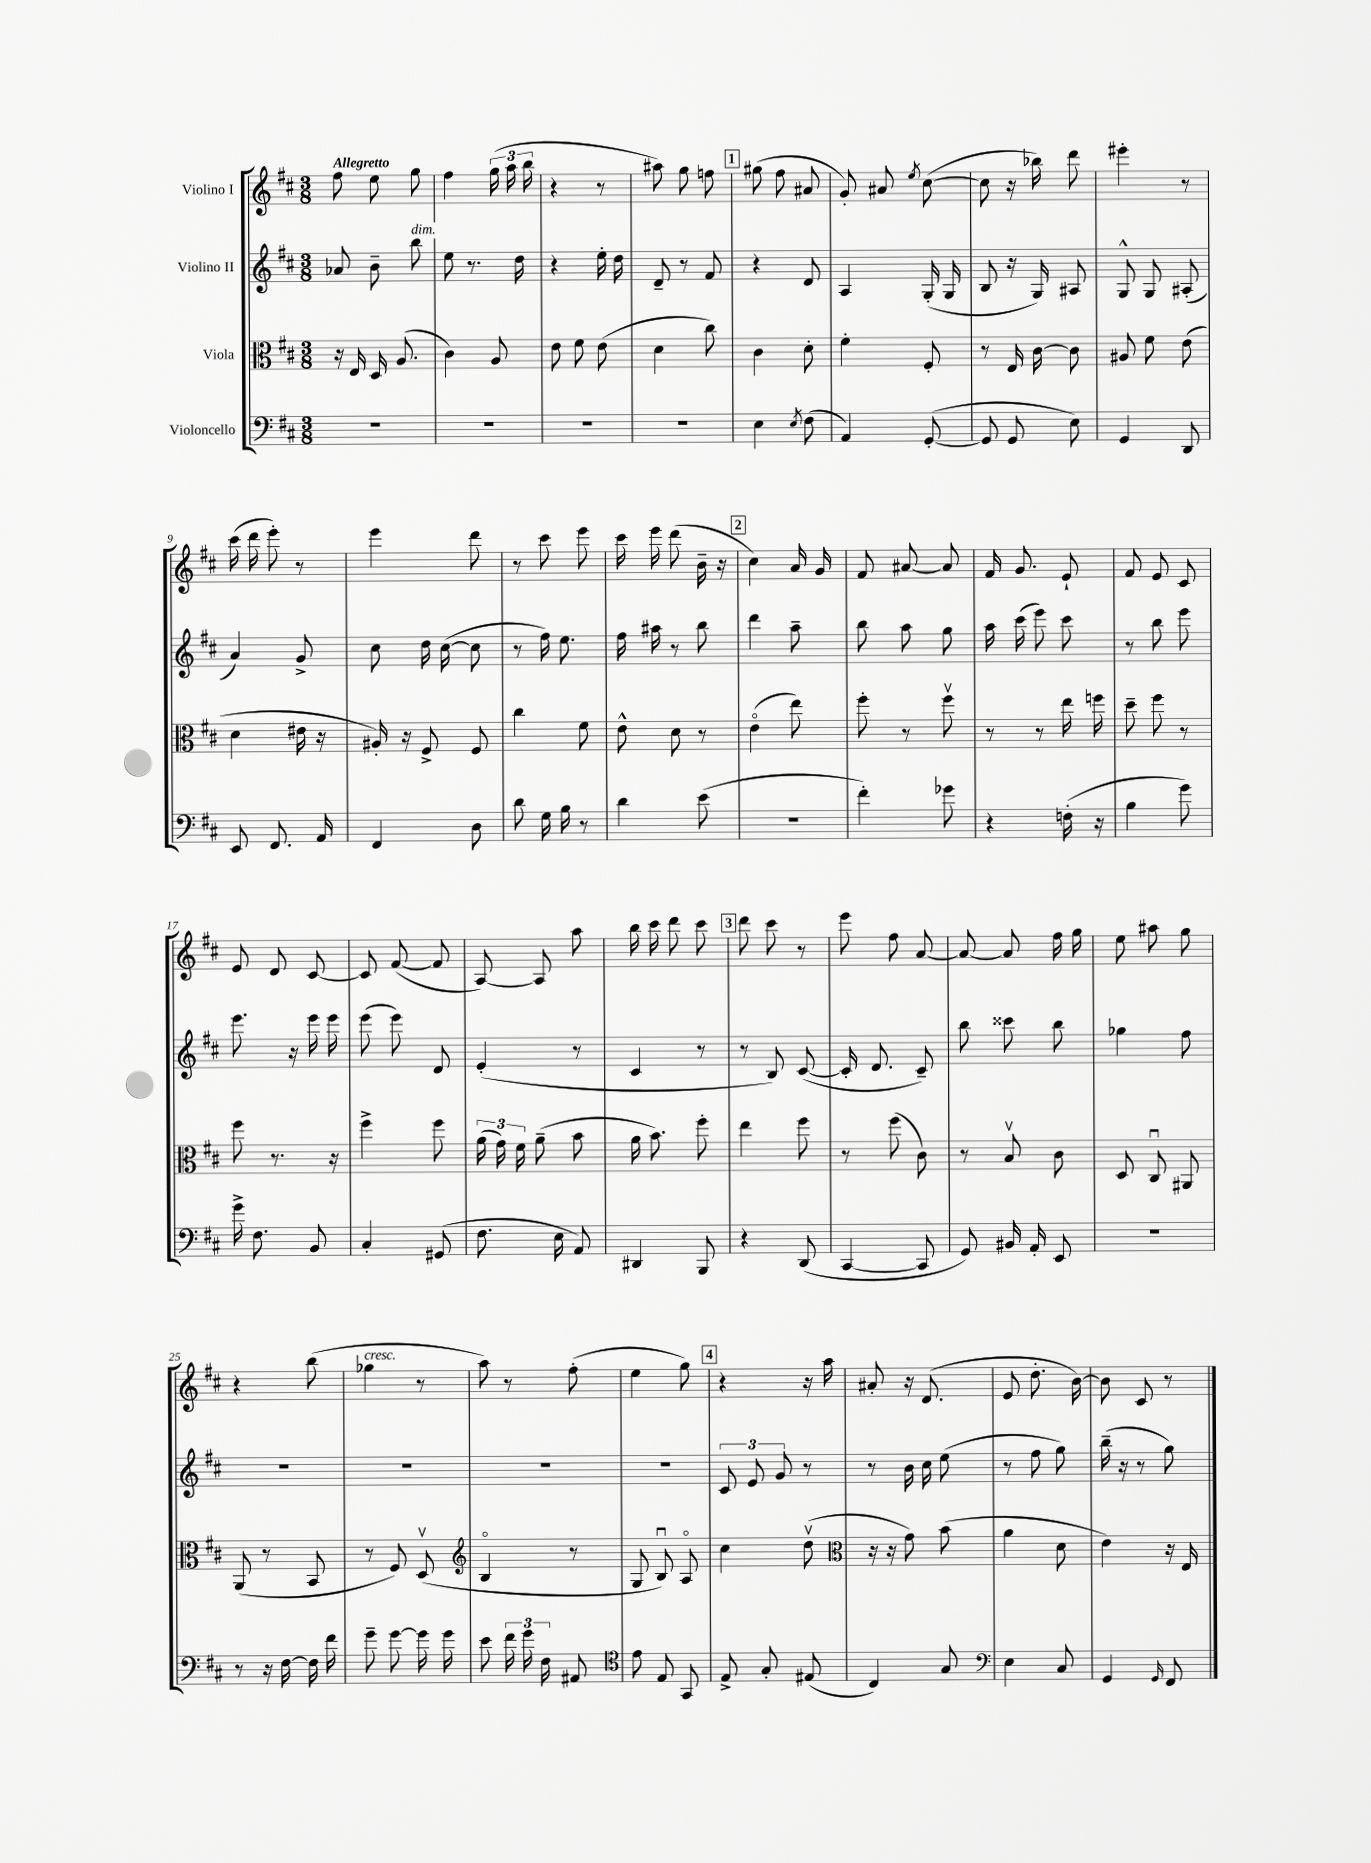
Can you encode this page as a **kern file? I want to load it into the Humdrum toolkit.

**kern	**kern	**kern	**kern
*part4	*part3	*part2	*part1
*staff4	*staff3	*staff2	*staff1
*I"Violoncello	*I"Viola	*I"Violino II	*I"Violino I
*clefF4	*clefC3	*clefG2	*clefG2
*k[f#c#]	*k[f#c#]	*k[f#c#]	*k[f#c#]
*M3/8	*M3/8	*M3/8	*M3/8
=1	=1	=1	=1
!	!	!	!LO:TX:a:B:t=Allegretto
4.r	16r	8a-X/	8ff#\
.	16E/	.	.
.	16D/	8b~\	8ee\
.	(8.A/	.	.
!	!	!LO:TX:a:i:t=dim.	!
.	.	8bb\	8gg\
=2	=2	=2	=2
4.r	4c#\)	8ee\	4ff#\
.	.	8.r	.
.	8A/	.	(24gg\
.	.	.	24aa\
.	.	16dd\	.
.	.	.	24bb\
=3	=3	=3	=3
4.r	8e\	4r	4r
.	8f#\	.	.
.	(8e\	16ee'\	8r
.	.	16dd\	.
=4	=4	=4	=4
4.r	4d\	8d~/	8aa#X\)
.	.	8r	8gg\
.	8cc#\)	8f#/	8ffn\
!!LO:REH:place=s1:t=1
=5	=5	=5	=5
4E\	4c#\	4r	(8gg#X\
.	.	.	8ff#\
8qE/	.	.	.
(8F#\	8d'\	8d/	8a#X/
=6	=6	=6	=6
4AA/)	4f#'\	4A/	8g'/)
.	.	.	8a#X/
.	.	.	8qee/
([8GG'/	8F#'/	(16G'/	([8cc#\
.	.	16G/	.
=7	=7	=7	=7
8GG/]	8r	8B/	8cc#\]
8GG/	16E/	16r	16r
.	[16c#\	16G/)	16bb-X\)
8E\)	8c#\]	8A#X/	8ddd\
=8	=8	=8	=8
4GG/	8A#X/	8G^^/	4eee#X'\
.	8f#\	8G/	.
8DD/	(8e\	(8A#X'/	8r
!!LO:LB:g=z
=9	=9	=9	=9
8EE/	4d\	4a/)	(16ccc#\
.	.	.	16ddd\
8.FF#/	.	.	8eee'\)
.	16e#X\	8g^/	8r
16AA/	16r	.	.
=10	=10	=10	=10
4FF#/	16A#X'/)	8cc#\	4eee\
.	16r	.	.
.	8F#^/	16dd\	.
.	.	([16cc#\	.
8D\	8F#/	8cc#\]	8ddd\
=11	=11	=11	=11
8d\	4cc#\	8r	8r
16G\	.	16ff#\)	8ccc#\
16B\	.	8.ee\	.
8r	8f#\	.	8eee\
=12	=12	=12	=12
4d\	8e^^\	16ff#\	16ccc#\
.	.	16aa#X\	16eee\
.	8d\	8r	(8ddd\
(8e\	8r	8bb\	16b~\
.	.	.	16r
!!LO:REH:place=s1:t=2
=13	=13	=13	=13
4.r	(4e\	4ddd\	4cc#\)
.	8ee\)	8aa~\	16a/
.	.	.	16g/
=14	=14	=14	=14
4f#'\)	8ff#'\	8bb\	8f#/
.	8r	8aa\	[8a#X/
8g-X\	8ff#v\	8gg\	8a#/]
=15	=15	=15	=15
4r	8r	16aa\	16f#/
.	.	(16ccc#\	8.g/
.	8r	8eee\)	.
(16Fn'\	16ee\	8ccc#\	8e`/
16r	16ffn\	.	.
=16	=16	=16	=16
4B\	8dd~\	8r	8f#/
.	8ff#\	8bb\	8e/
8g\)	8r	8eee\	8c#/
!!LO:LB:g=z
=17	=17	=17	=17
16g^\	8ff#\	8.eee\	8e/
8.F#\	.	.	.
.	8.r	.	8d/
.	.	16r	.
8BB/	.	16eee\	[8c#/
.	16r	16eee\	.
=18	=18	=18	=18
4C#'/	4ff#^\	(8eee\	8c#/]
.	.	8eee\)	([8f#/
(8GG#X/	8ff#\	8d/	8f#/]
=19	=19	=19	=19
8.F#\	(24a\	(4e'/	[8A/)
.	24g\)	.	.
.	24f#\	.	.
.	(8a~\	.	8A/]
16E\	.	.	.
8AA/)	8b\	8r	8aa\
=20	=20	=20	=20
4DD#X/	16a\	4c#/	16bb\
.	8.b\)	.	16ccc#\
.	.	.	8ddd\
8BBB/	8ff#'\	8r	8ccc#\
!!LO:REH:place=s1:t=3
=21	=21	=21	=21
4r	4ee\	8r	8ddd\
.	.	8B/)	8ccc#\
(8DD/	8ff#\	([8c#/	8r
=22	=22	=22	=22
[4CC#/	8r	16c#'/]	8eee\
.	.	8.d/	.
.	(8ff#\	.	8ff#\
8CC#/]	8c#\)	8c#~/)	[8a/
=23	=23	=23	=23
8GG/)	8r	8bb\	8a/_
16BB#X/	8Bv/	8ccc##X\	8a/]
16AA'/	.	.	.
8EE/	8c#\	8bb\	16ff#\
.	.	.	16gg\
=24	=24	=24	=24
4.r	8D/	4gg-X\	8ee\
.	8C#u/	.	8aa#X\
.	8AA#X/	8ff#\	8gg\
!!LO:LB:g=z
=25	=25	=25	=25
8r	(8AA/	4.r	4r
16r	8r	.	.
[16F#\	.	.	.
16F#\]	8BB/	.	(8bb\
16f#\	.	.	.
=26	=26	=26	=26
!	!	!	!LO:TX:a:i:t=cresc.
8g~\	8r	4.r	4gg-X\
[8g\	8F#/)	.	.
16g\]	(8Dv/	.	8r
16g\	.	.	.
=27	=27	=27	=27
*	*clefG2	*	*
8e\	4B/	4.r	8aa\)
24f#\	.	.	8r
24g\	.	.	.
24F#\	.	.	.
8AA#X/	8r	.	(8ff#'\
=28	=28	=28	=28
*clefC4	*	*	*
8e\	8G/	4.r	4ee\
8E/	8Bu/)	.	.
8GG/	8A/	.	8gg\)
!!LO:REH:place=s1:t=4
=29	=29	=29	=29
8E^/	4cc#\	12c#/	4r
.	.	12e/	.
8G'/	.	.	.
.	.	12g/	.
(8E#X/	(8ddv\	8r	16r
.	.	.	16aa\
=30	=30	=30	=30
*	*clefC3	*	*
4C#/)	16r	8r	8a#X'/
.	16r	.	.
.	8g\)	16b\	16r
.	.	16cc#\	(8.d/
8G/	(8b\	(8ee\	.
=31	=31	=31	=31
*clefF4	*	*	*
4E\	4a\	8r	8e/
.	.	8ff#\	8.dd'\
8C#/	8d\	8gg\)	.
.	.	.	[16b\)
=32	=32	=32	=32
4GG/	4e\)	(16bb~\	8b\]
.	.	16r	.
.	.	8r	8c#/
16qqGG/	.	.	.
8FF#/	16r	8gg\)	8r
.	16E/	.	.
==	==	==	==
*-	*-	*-	*-
